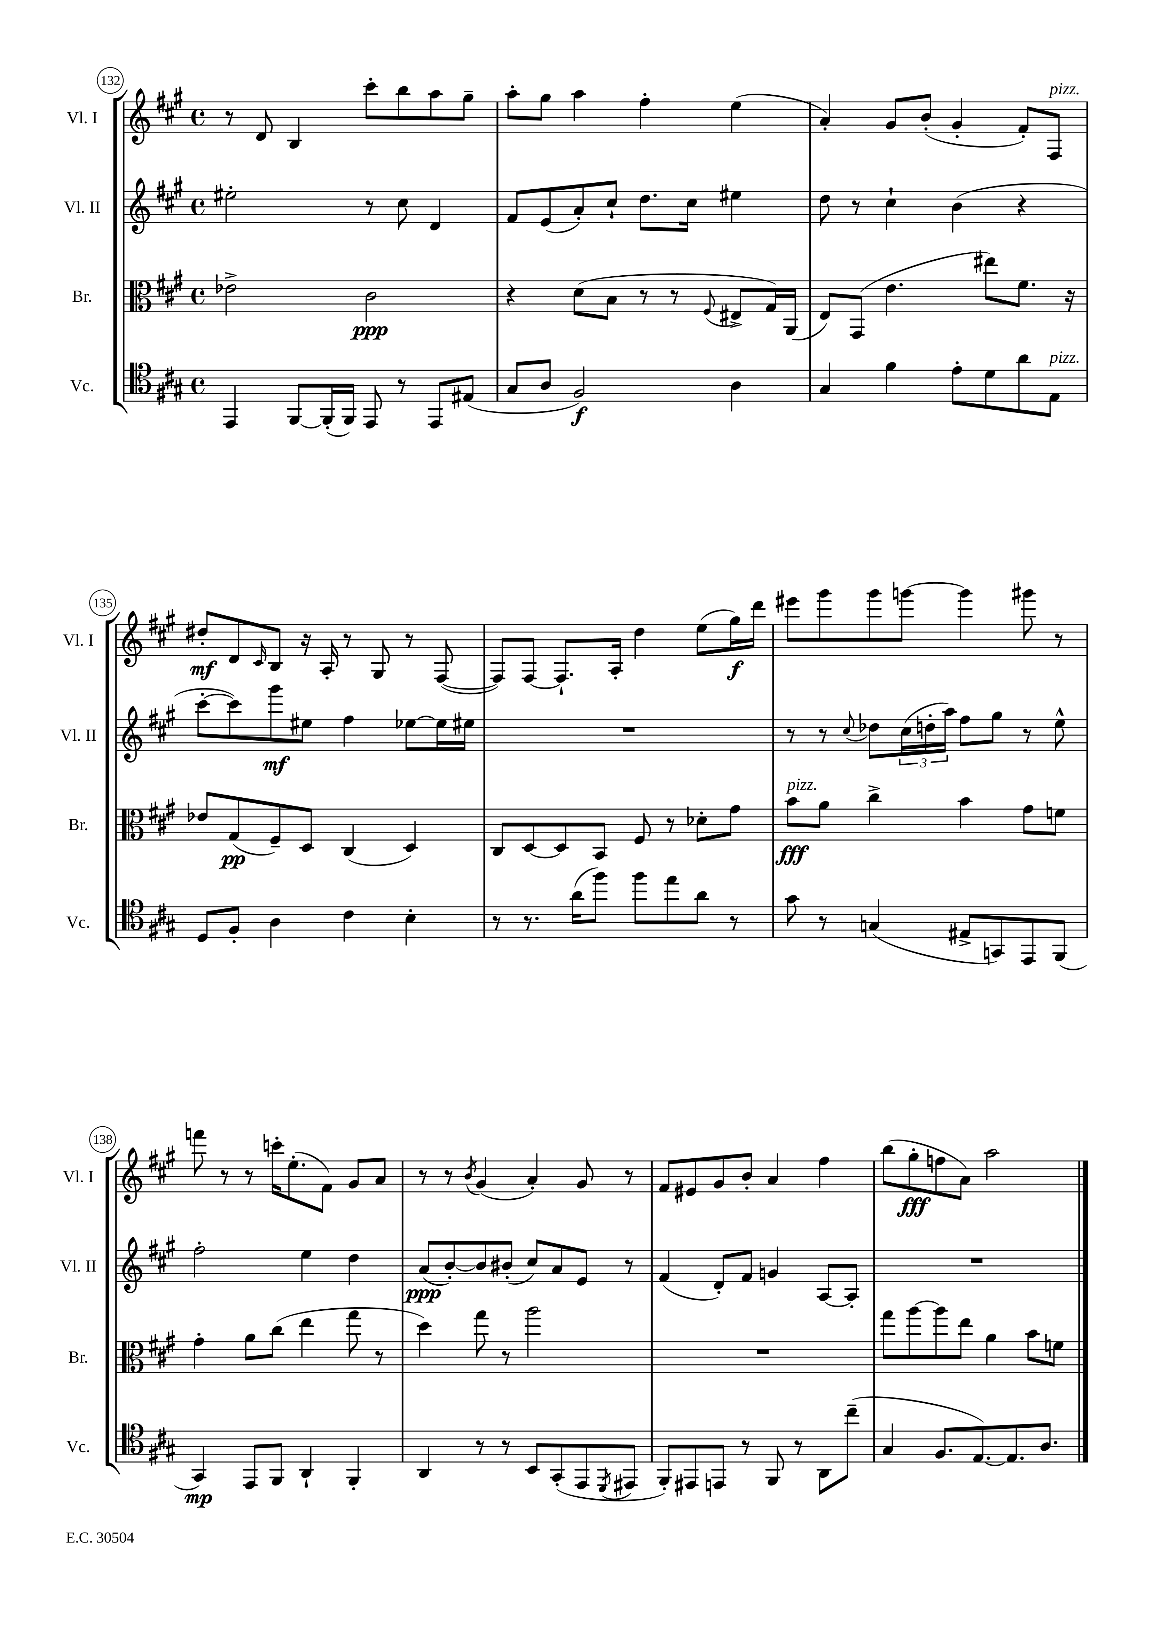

**kern	**kern	**kern	**kern
*staff4	*staff3	*staff2	*staff1
*clefC4	*clefC3	*clefG2	*clefG2
*k[f#c#g#]	*k[f#c#g#]	*k[f#c#g#]	*k[f#c#g#]
*M4/4	*M4/4	*M4/4	*M4/4
*met(c)	*met(c)	*met(c)	*met(c)
4EE/	2e-^\	2ee#'\	8r
.	.	.	8d/
[8FF#/L	.	.	4B/
(16FF#'/]L	.	.	.
16FF#/JJ)	.	.	.
8EE/	2c#\	8r	8ccc#'\L
8r	.	8cc#\	8bb\
8EE/L	.	4d/	8aa\
(8E#/J	.	.	8gg#~\J
=	=	=	=
8G#/L	4r	8f#/L	8aa'\L
8A/J	.	(8e/	8gg#\J
2F#/)	(8d\L	8a'/)	4aa\
.	8B\J	8cc#`/J	.
.	8r	8.dd\L	4ff#'\
.	8r	.	.
.	.	16cc#\Jk	.
.	8qqF#/	.	.
4A\	8E#^/L	4ee#\	(4ee\
.	16G#/L)	.	.
.	(16AA/JJ	.	.
=	=	=	=
4G#/	8E/L)	8dd\	4a'/)
.	(8GG#/J	8r	.
4f#\	4.e\	4cc#`\	8g#/L
.	.	.	(8b'/J
8e'\L	.	(4b\	4g#'/
8d\	8ee#\L)	.	.
8a\	8.f#\J	4r	8f#'/L)
8E\J	.	.	8F#/J
.	16r	.	.
=	=	=	=
8D/L	8e-/L	[8ccc#'\L	8dd#'/L
8F#'/J	(8G#/	8ccc#\])	8d/
.	.	.	16qqc#/
4A\	8F#~/)	8ggg#\	8B/J
.	8D/J	8ee#\J	16r
.	.	.	16A'/
4c#\	(4C#/	4ff#\	8r
.	.	.	8G#/
4B'\	4D/)	[8ee-\L	8r
.	.	16ee-\]L	([8F#/
.	.	16ee#\JJ	.
=	=	=	=
8r	8C#/L	1r	8F#/]L)
8.r	[8D/	.	[8F#/J
.	8D/]	.	8.F#`/]L
(16a\LK	.	.	.
8ff#\J)	8BB/J	.	.
.	.	.	16A'/Jk
8ff#\L	8F#/	.	4dd\
8ee\	8r	.	.
8a\J	8d-'\L	.	(8ee\L
8r	8g#\J	.	16gg#\L)
.	.	.	16ddd\JJ
=	=	=	=
8g#\	8b\L	8r	8eee#\L
8r	8a\J	8r	8ggg#\
.	.	8qqcc#/	.
(4G/	4cc#^\	8dd-\L	8ggg#\
.	.	(24cc#\L	[8ggg\J
.	.	24dd'\	.
.	.	24aa\JJ)	.
8E#^/L	4b\	8ff#\L	4ggg\]
8GG/)	.	8gg#\J	.
8EE/	8g#\L	8r	8ggg#\
(8FF#/J	8f\J	8ee^^\	8r
=	=	=	=
4GG#/)	4g#'\	2ff#'\	8fff\
.	.	.	8r
8EE/L	8a\L	.	8r
8FF#/J	(8cc#\J	.	16ccc'\LK
.	.	.	(8.ee'\
4AA`/	4ee\	4ee\	.
.	.	.	8f#\J)
4FF#'/	8gg#\	4dd\	8g#/L
.	8r	.	8a/J
=	=	=	=
4AA/	4dd\)	(8a/L	8r
.	.	[8b'/)	8r
.	.	.	8qb/
8r	8gg#\	8b/]	(4g#/
8r	8r	(8b#'/J	.
8BB/L	2aa\	8cc#/L)	4a'/)
(8GG#'/	.	8a/	.
8EE/	.	8e/J	8g#/
8qDD/	.	.	.
8EE#/J	.	8r	8r
=	=	=	=
8FF#'/L)	1r	(4f#/	8f#/L
8EE#/	.	.	8e#/
8EE/J	.	8d'/L)	8g#/
8r	.	8f#/J	8b'/J
8FF#/	.	4g/	4a/
8r	.	.	.
8AA\L	.	[8A/L	4ff#\
(8cc#~\J	.	8A'/]J	.
=	=	=	=
4G#/	8gg#\L	1r	(8bb\L
.	[8aa\	.	8gg#'\
8.F#/L	8aa\]	.	8ff\
.	8ee\J	.	8a\J)
[8.E/)	.	.	.
.	4a\	.	2aa\
8.E/]	.	.	.
.	8b\L	.	.
8.A/J	.	.	.
.	8f\J	.	.
==	==	==	==
*-	*-	*-	*-
